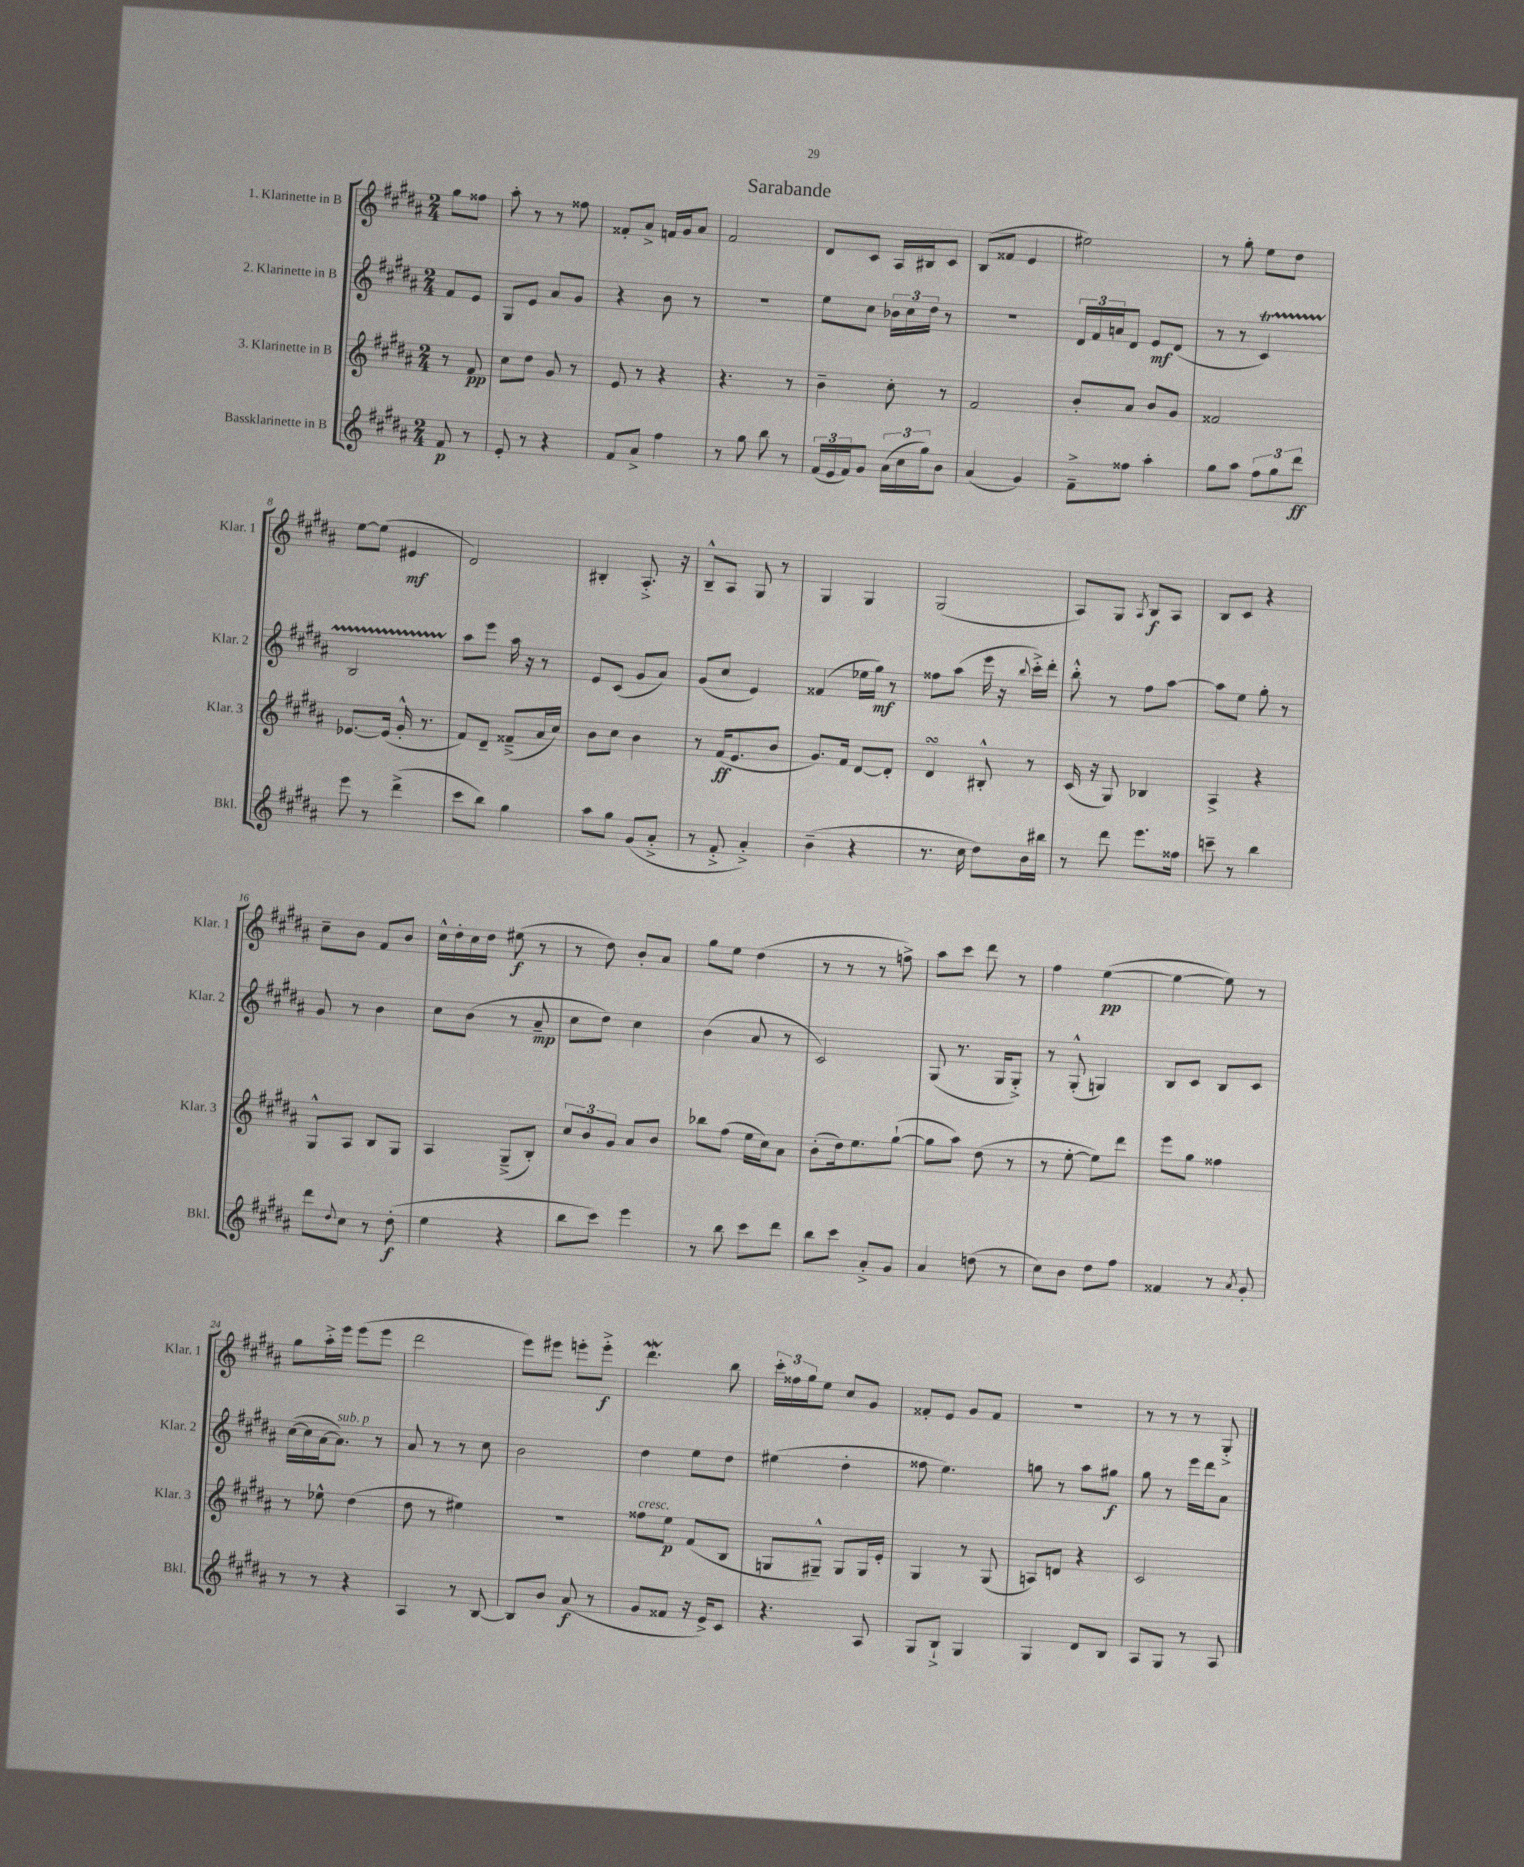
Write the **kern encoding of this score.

**kern	**kern	**kern	**kern
*staff4	*staff3	*staff2	*staff1
*clefG2	*clefG2	*clefG2	*clefG2
*k[f#c#g#d#a#]	*k[f#c#g#d#a#]	*k[f#c#g#d#a#]	*k[f#c#g#d#a#]
*M2/4	*M2/4	*M2/4	*M2/4
8f#	8r	8f#	8gg#
8r	8f#	8e	8ff##
=	=	=	=
8e'	8cc#	8G#	8aa#'
8r	8dd#	8e	8r
4r	8g#	8a#	8r
.	8r	8g#	8ff##
=	=	=	=
8f#	8e	4r	8f##'
8a#^	8r	.	8a#^
4ff#	4r	8b	16f
.	.	.	16g#
.	.	8r	8a#
=	=	=	=
8r	4.r	2r	2f#
8gg#	.	.	.
8bb	.	.	.
8r	8r	.	.
=	=	=	=
(24f#	4b~	8ee	8d#
24e	.	.	.
24f#)	.	.	.
8g#	.	8cc#	8c#
(24a#	8cc#'	24b-	16A#
24cc#	.	24cc#	.
.	.	.	16B#
24gg#)	.	24dd#	.
8b	8r	8r	8c#
=	=	=	=
(4a#	2f#	2r	(8B
.	.	.	8f##
4g#)	.	.	4e
=	=	=	=
8f#~^	8b'	24d#	2ee#)
.	.	24f#	.
.	.	24a	.
8ff##	8a#	8d#	.
4aa#'	8b	8e	.
.	8g#	(8d#	.
=	=	=	=
8gg#	2f##	8r	8r
8aa#	.	8r	8gg#'
12ff#	.	4c#)	8ee
12gg#	.	.	.
.	.	.	8dd#
12ddd#	.	.	.
=	=	=	=
8eee	[8.e-	2B	[8ee
8r	.	.	(8ee]
.	(16e-]	.	.
(4ddd#^	16g#'^^	.	4e#
.	8.r	.	.
=	=	=	=
8ccc#	8f#)	8aa#	2d#)
8bb)	8d#~	8eee	.
4gg#	(8f##~^	16aa#	.
.	.	16r	.
.	16a#	8r	.
.	16cc#)	.	.
=	=	=	=
8aa#	8b	8e	4B#'
8gg#	8cc#	(8c#	.
(8g#	4b	8g#	8.A#'^
8a#'^	.	8a#)	.
.	.	.	16r
=	=	=	=
8r	8r	(8g#	8B~^^
8f#'^	(16f#	8cc#	8A#
.	8.e	.	.
4a#'^)	.	4e)	8G#
.	8b	.	8r
=	=	=	=
(4b~	8.g#)	(4f##	4G#
.	16f#	.	.
4r	[8d#	16ee-	4G#
.	.	16gg#)	.
.	8d#']	8r	.
=	=	=	=
8.r	4d#	8ff##	(2G#
.	.	(8aa#	.
16cc#	.	.	.
8dd#)	8B#'^^	16eee	.
.	.	16r	.
.	.	8qqbb	.
16b	8r	16ccc#'^)	.
16bb#	.	16ddd#'	.
=	=	=	=
8r	(16c#	8bb'^^	8A#)
.	16r	.	.
8ddd#	8G#)	8r	8G#
.	.	.	8qA#
8.eee	4B-	8ff#	8B
.	.	[8aa#	8A#
16ff##	.	.	.
=	=	=	=
8ccc~	4A#^	8aa#]	8B
8r	.	8ee	8c#
4bb	4r	8gg#'	4r
.	.	8r	.
=	=	=	=
8ddd#	8G#^^	8g#	8cc#~
8qqdd#	.	.	.
8cc#	8A#	8r	8b
8r	8B	4b	8f#
(8dd#'	8G#	.	8b
=	=	=	=
4ee	4A#	8cc#	16cc#^^
.	.	.	16dd#'
.	.	(8b	16cc#
.	.	.	16dd#
4r	(8G#~^	8r	(8ee#
.	8B')	8a#~	8r
=	=	=	=
8bb	12cc#	8cc#	8r
.	12b	.	.
8ccc#)	.	8dd#)	8dd#)
.	12g#	.	.
4eee	8a#	4cc#	8b'
.	8b	.	8a#
=	=	=	=
8r	8bb-	(4b	8gg#
8bb	(8ff#	.	8ee
8ccc#	16ee	8a#	(4dd#
.	16cc#)	.	.
8ddd#	8a#	8r	.
=	=	=	=
8bb	(8b'	2c#)	8r
8ccc#	16dd#)	.	8r
.	8.ee	.	.
8a#'^	.	.	8r
8g#	([8gg#`	.	8ff^)
=	=	=	=
4a#	8gg#]	(8G#	8aa#
.	8aa#)	8.r	8ccc#
(8dd	(8dd#	.	8ddd#
.	.	16G#	.
8r	8r	8G#'^)	8r
=	=	=	=
8cc#)	8r	8r	4ff#
8b	[8ee'	(8G#'^^	.
8dd#	8ee])	4G)	([4ee
8ff#	8ddd#	.	.
=	=	=	=
4f##	8eee	8B	4ee_
.	8gg#	8c#	.
8r	4ff##	8B	8ee])
8qa#	.	.	.
8g#'	.	8c#	8r
=	=	=	=
8r	8r	([16cc#	8gg#
.	.	16cc#]	.
8r	8ee-^^	[16a#	16aa#'^
.	.	8.a#])	16eee
4r	(4dd#	.	(8eee
.	.	8r	8eee
=	=	=	=
4A#	8dd#	8a#	2ddd#
.	8r	8r	.
8r	4ee#)	8r	.
[8B	.	8cc#	.
=	=	=	=
8B]	2r	2b	8eee)
8b	.	.	8eee#
(8a#	.	.	8eee'
8r	.	.	8eee'^
=	=	=	=
8g#	8ff##	4dd#	4.ddd#
8f##	8ee	.	.
16r	(8f#	8ee	.
16e^)	.	.	.
8c#	8B	8dd#	8bb
=	=	=	=
4.r	8G	(4ee#	24ccc#'
.	.	.	24ff##
.	.	.	24gg#
.	8G#~^^)	.	8ee
.	8G#	4dd#'	8cc#
8A#	16G#	.	8g#
.	16e'	.	.
=	=	=	=
8G#	4G#	8ff##	8f##'
8B`^	.	4.ee)	8e
4G#	8r	.	8g#
.	(8G#	.	8f##
=	=	=	=
4G#	8A)	8gg	2r
.	8d	8r	.
8d#	4r	8aa#	.
8B	.	8gg#	.
=	=	=	=
8A#	2c#	8gg#	8r
8G#	.	8r	8r
8r	.	16eee	8r
.	.	16ddd#	.
8A#	.	8a#	8G#'^
==	==	==	==
*-	*-	*-	*-
